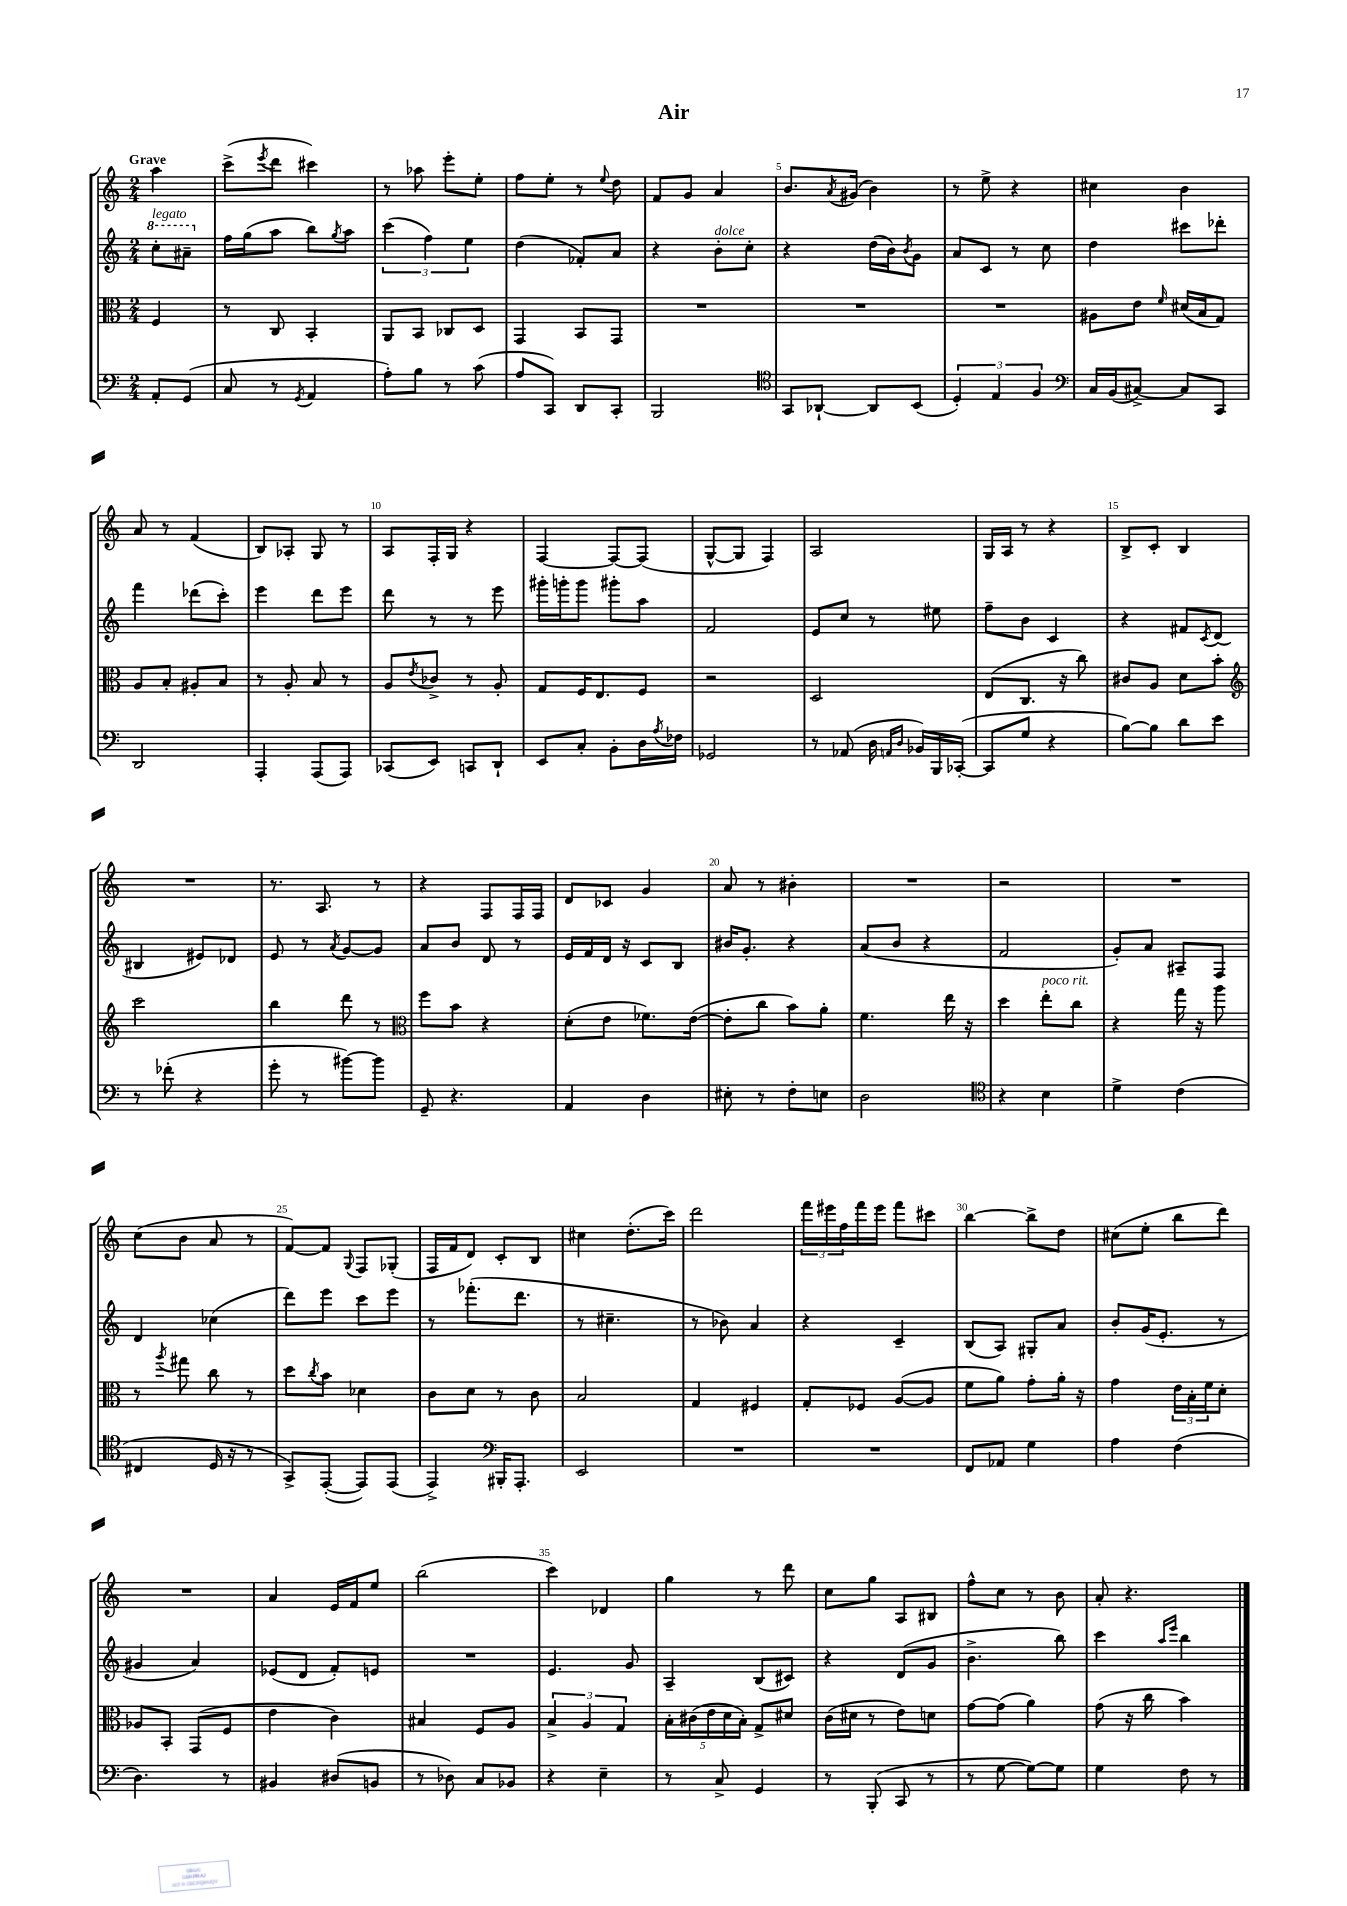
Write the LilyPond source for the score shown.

\header { title = "Air" }
<<
\new StaffGroup <<
\new Staff = "s0" {
    \clef treble \key c \major \numericTimeSignature \time 2/4 \partial 4 \tempo "Grave"
    a''4 |
    c'''8->( \acciaccatura { e'''8 } d'''8 cis'''4) |
    r8 aes''8 e'''8-. e''8-. |
    f''8 e''8-. r8 \appoggiatura { e''8 } d''8 |
    f'8 g'8 a'4 |
    b'8. \acciaccatura { a'8 } gis'16( b'4) |
    r8 e''8-> r4 |
    cis''4 b'4 |
    a'8 r8 f'4( |
    b8) aes8-. g8 r8 |
    a8 f16-. g16 r4 |
    f4~ f8~ f8( |
    g8~-^ g8 f4) |
    a2 |
    g16 a16 r8 r4 |
    b8-> c'8-. b4 |
    R2 |
    r8. a8. r8 |
    r4 f8 f16 f16 |
    d'8 ces'8 g'4 |
    a'8 r8 bis'4-. |
    R2 |
    r2 |
    R2 |
    c''8( b'8 a'8 r8 |
    f'8~) f'8 \appoggiatura { g8 } f8 ges8-.( |
    f16 f'16 d'8) c'8-. b8 |
    cis''4 d''8.-.( c'''16) |
    d'''2 |
    \tuplet 3/2 { f'''16 eis'''16 f''16 } f'''16 eis'''16 f'''8 cis'''8 |
    b''4~ b''8-> d''8 |
    cis''8( e''8-. b''8 d'''8) |
    R2 |
    a'4 e'16 f'16 e''8 |
    b''2( |
    c'''4) des'4 |
    g''4 r8 d'''8 |
    c''8 g''8 a8 bis8 |
    f''8-^ c''8 r8 b'8 |
    a'8-. r4. \bar "|." |
}
\new Staff = "s1" {
    \clef treble \key c \major \numericTimeSignature \time 2/4 \partial 4
    \ottava #1 c'''8-.^\markup { \italic "legato" } ais''8-- \ottava #0 |
    f''16 g''16( a''8 b''8) \acciaccatura { g''8 } a''8 |
    \tuplet 3/2 { c'''4( f''4) e''4 } |
    d''4( fes'8-.) a'8 |
    r4 b'8-.^\markup { \italic "dolce" } c''8-. |
    r4 d''16( b'16) \acciaccatura { b'8 } g'8 |
    a'8 c'8 r8 c''8 |
    d''4 cis'''8 des'''8-. |
    f'''4 des'''8( c'''8-.) |
    e'''4 d'''8 e'''8 |
    d'''8 r8 r8 e'''8 |
    gis'''16-. g'''16-. g'''8 gis'''8-. a''8 |
    f'2 |
    e'8 c''8 r8 eis''8 |
    f''8-- b'8 c'4 |
    r4 fis'8 \acciaccatura { c'8 } d'8( |
    bis4 eis'8) des'8 |
    e'8 r8 \acciaccatura { a'8 } g'8~ g'8 |
    a'8 b'8 d'8 r8 |
    e'16 f'16 d'16 r16 c'8 b8 |
    bis'16 g'8.-. r4 |
    a'8( b'8 r4 |
    f'2 |
    g'8-.) a'8 ais8-- f8 |
    d'4 ces''4( |
    d'''8) e'''8 c'''8 e'''8 |
    r8 fes'''8.-.( d'''8. |
    r8 cis''4.-- |
    r8 bes'8) a'4 |
    r4 c'4-- |
    b8( a8) gis8-. a'8 |
    b'8-. g'16( e'8.-. r8 |
    gis'4 a'4) |
    ees'8( d'8 f'8-.) e'8 |
    R2 |
    e'4. g'8 |
    a4-- b8( cis'8) |
    r4 d'8( g'8 |
    b'4.-> b''8) |
    c'''4 \grace { a''16 e'''16 } b''4 \bar "|." |
}
\new Staff = "s2" {
    \clef alto \key c \major \numericTimeSignature \time 2/4 \partial 4
    f4 |
    r8 c8 b,4-. |
    a,8 b,8 ces8 d8 |
    g,4 b,8 g,8 |
    R2 |
    R2 |
    R2 |
    ais8 e'8 \grace { f'16 } dis'16( b16 g8) |
    a8 b8-. ais8-. b8 |
    r8 a8-. b8 r8 |
    a8 \acciaccatura { e'8 } ces'8-> r8 a8-. |
    g8 f16 e8. f8 |
    r2 |
    d2 |
    e8( c8. r16 c''8) |
    cis'8 a8 d'8 b'8-. |
    \clef treble c'''2 |
    b''4 d'''8 r8 |
    \clef alto f''8 b'8 r4 |
    d'8-.( e'8 fes'8.) e'16~( |
    e'8-. c''8 b'8) a'8-. |
    f'4. e''16 r16 |
    d''4 e''8-.^\markup { \italic "poco rit." } c''8 |
    r4 g''16 r16 a''8 |
    r8 \acciaccatura { a''8 } gis''8 c''8 r8 |
    d''8 \acciaccatura { c''8 } b'8 des'4 |
    c'8 d'8 r8 c'8 |
    b2 |
    g4 fis4 |
    g8-. fes8 a8~( a8 |
    f'8 a'8) g'8-. a'16-. r16 |
    g'4 \tuplet 3/2 { e'16 b16-. f'16 } d'8-. |
    aes8 b,8-. g,8( f8 |
    e'4 c'4) |
    bis4 f8 a8 |
    \tuplet 3/2 { b4-> a4 g4 } |
    \tuplet 5/4 { b16-. cis'16( e'16 d'16 b16-.) } g8-> dis'8 |
    c'16( dis'16 r8 e'8) d'8 |
    g'8~ g'8( a'4) |
    g'8( r16 c''16 b'4) \bar "|." |
}
\new Staff = "s3" {
    \clef bass \key c \major \numericTimeSignature \time 2/4 \partial 4
    a,8-. g,8( |
    c8 r8 \acciaccatura { g,8 } a,4 |
    a8-.) b8 r8 c'8( |
    a8 c,8) d,8 c,8-. |
    b,,2 |
    \clef tenor g,8 aes,8~-! aes,8 b,8( |
    \tuplet 3/2 { d4-.) e4 f4 } |
    \clef bass c16 b,16( cis8~->) cis8 c,8 |
    d,2 |
    a,,4-. a,,8( a,,8) |
    ces,8( e,8) c,8 d,8-! |
    e,8 c8-. b,8-. d16 \acciaccatura { a8 } fes16 |
    ges,2 |
    r8 aes,8( d16 \grace { a,16 d16 } bes,16) b,,16 ces,16~-.( |
    ces,8 g8 r4 |
    b8~) b8 d'8 e'8 |
    r8 fes'8-.( r4 |
    g'8-. r8 bis'8~) bis'8 |
    g,8-- r4. |
    a,4 d4 |
    eis8-. r8 f8-. e8 |
    d2 |
    \clef tenor r4 b4 |
    d'4-> c'4( |
    cis4 d16 r16 r8 |
    g,8->) e,8~-.( e,8) e,8( |
    e,4->) \clef bass bis,,16-. a,,8.-. |
    e,2 |
    R2 |
    R2 |
    f,8 aes,8 g4 |
    a4 f4( |
    d4.) r8 |
    bis,4 dis8( b,8 |
    r8 des8) c8 bes,8 |
    r4 e4-- |
    r8 c8-> g,4 |
    r8 b,,8-.( c,8 r8 |
    r8 g8~ g8~) g8 |
    g4 f8 r8 \bar "|." |
}
>>
>>
\layout { \context { \Score \override BarNumber.break-visibility = ##(#f #t #t) barNumberVisibility = #(every-nth-bar-number-visible 5) } }
